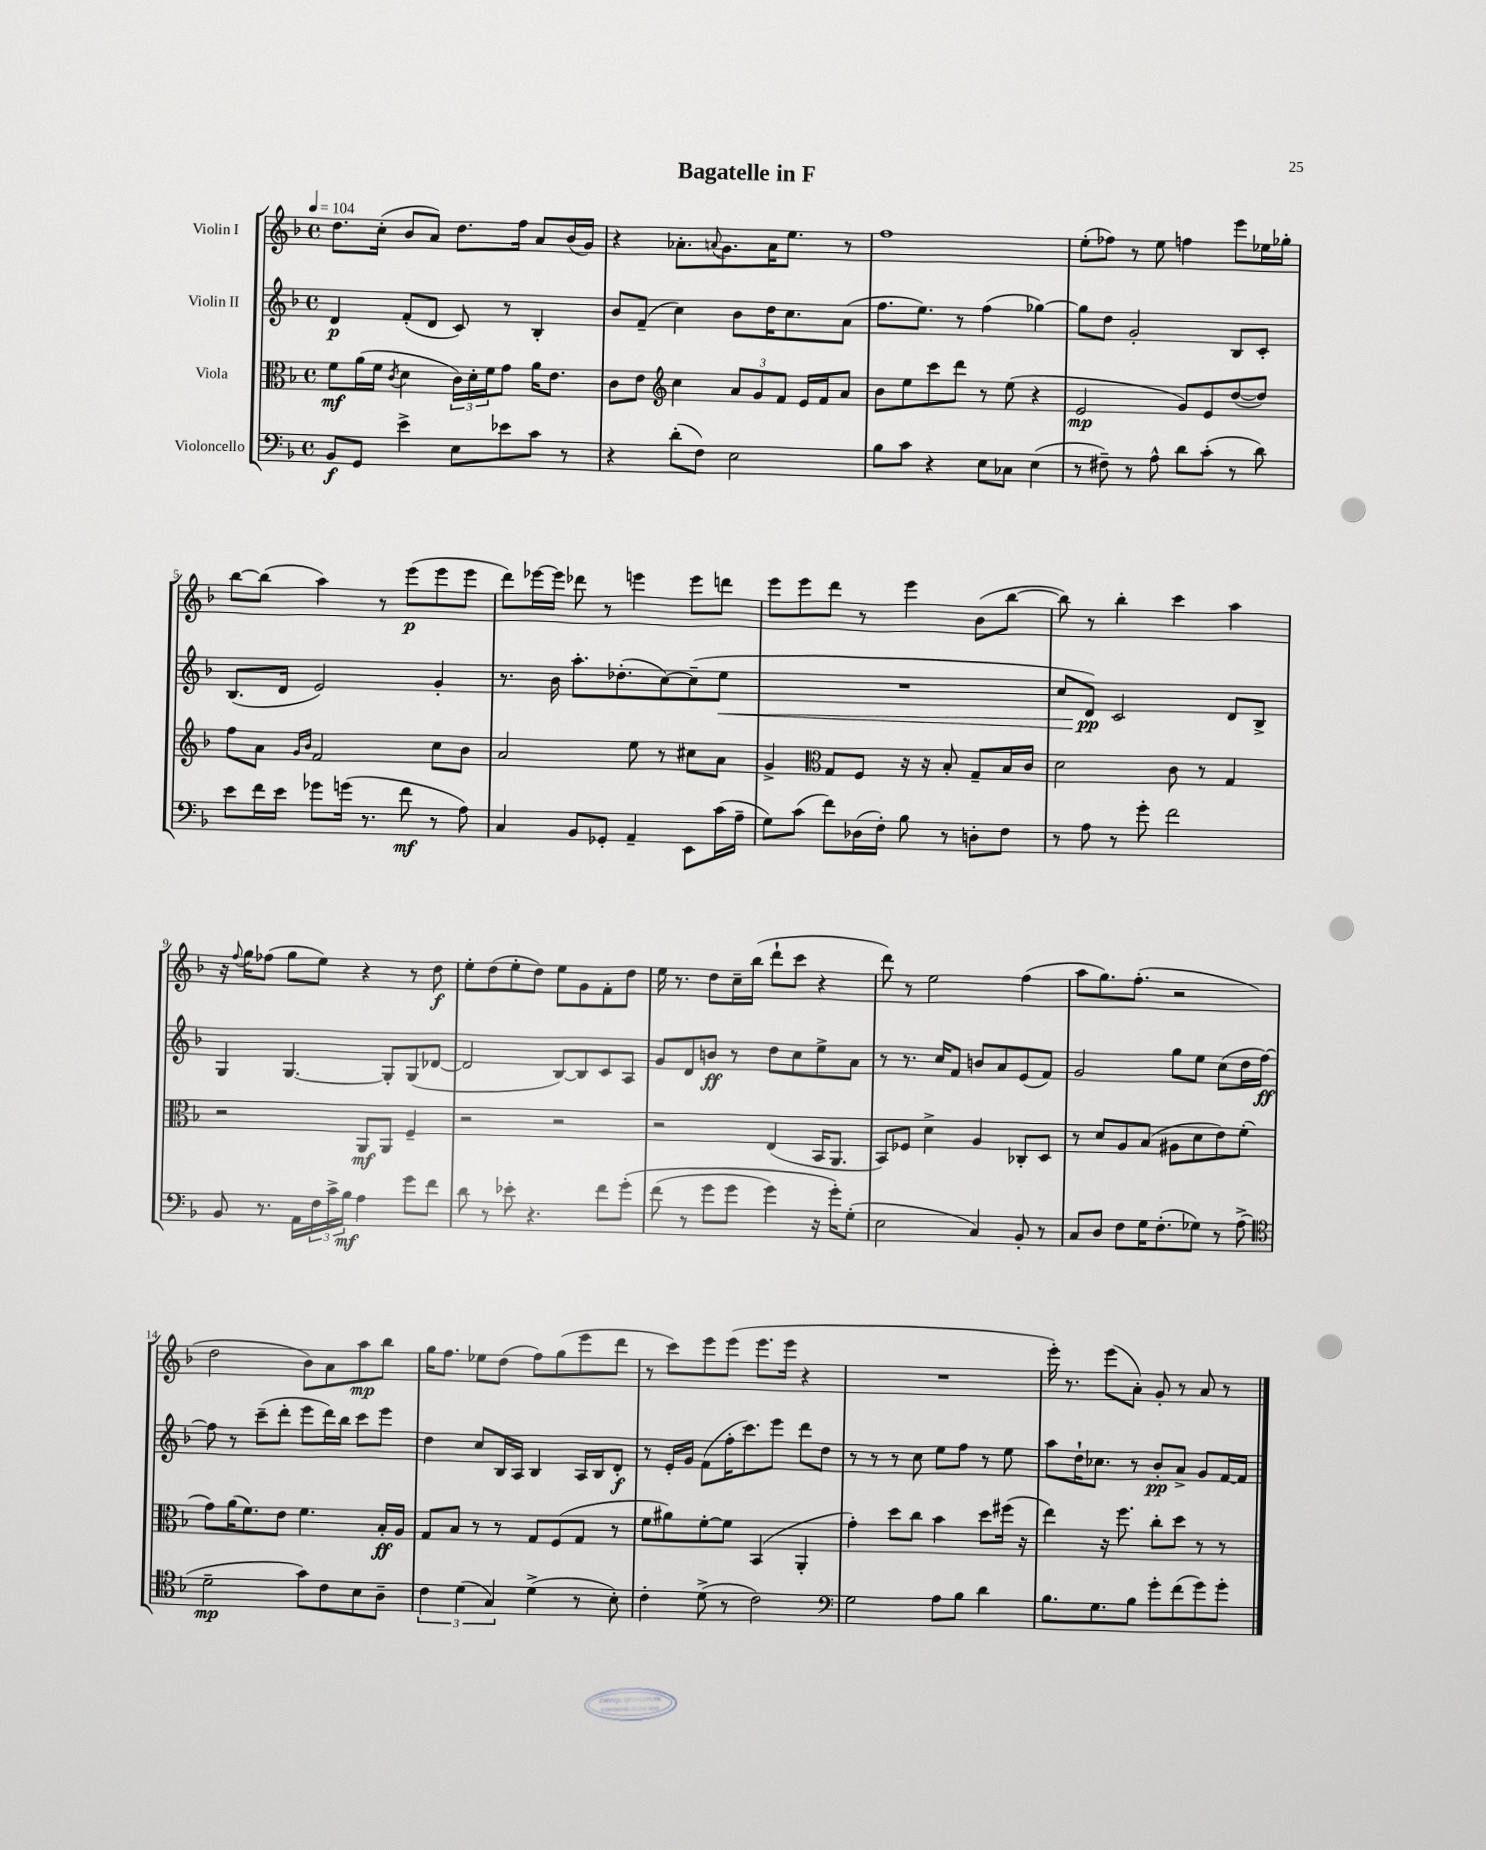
\header { title = "Bagatelle in F" }
<<
\new StaffGroup <<
\new Staff = "s0" \with { instrumentName = "Violin I" } {
    \clef treble \key f \major \defaultTimeSignature \time 4/4 \tempo 4 = 104
    d''8. c''16-.( bes'8 a'8) d''8. f''16 a'8 bes'16( g'16) |
    r4 aes'8.-. \appoggiatura { a'8 } g'8. a'16 e''8. r8 |
    f''1 |
    e''8-.( fes''8) r8 e''8 f''4 e'''8 ees''16 ges''16-. |
    bes''8~ bes''8( a''4) r8 e'''8\p( e'''8 e'''8 |
    d'''8) ees'''16~ ees'''16 des'''8 r8 e'''4 e'''8 d'''8 |
    e'''8 e'''8 d'''8 r8 e'''4 bes'8( bes''8~ |
    bes''8) r8 bes''4-. c'''4 a''4 |
    r16 \appoggiatura { f''8 } g''16 fes''8( g''8 e''8) r4 r8 d''8\f |
    e''8-. d''8( e''8-. d''8) e''8 g'8 f'8-. d''8 |
    e''16 r8. d''8 c''16-- bes''16( d'''8-! c'''8 r4 |
    d'''8) r8 e''2 f''4( |
    a''8 g''8.) f''8.-.( r2 |
    d''2 bes'8) a'8 a''8\mp bes''8 |
    g''16 f''8. ees''8 d''8( f''8) g''8( e'''8 d'''8 |
    r8 c'''8) e'''8 e'''8( e'''8. e'''16 r4 |
    R1 |
    e'''16-.) r8. e'''8( a'8-.) g'8-. r8 a'8 r8 \bar "|." |
}
\new Staff = "s1" \with { instrumentName = "Violin II" } {
    \clef treble \key f \major \defaultTimeSignature \time 4/4
    d'4\p f'8-.( d'8 c'8) r8 bes4-. |
    bes'8 f'8--( c''4) bes'8 d''16 c''8. a'8( |
    f''8. e''8.) r8 f''4( ges''4~) |
    ges''8 d''8 g'2-. bes8 c'8-. |
    bes8.( d'16 e'2) g'4-. |
    r8. bes'16 a''8.-. des''8.-.( c''8~) c''8--( e''8\< |
    R1 |
    c''8 d'8\pp\!) c'2 d'8 bes8-> |
    g4 g4.~ g8-. g8( des'8~ |
    des'2 bes8~) bes8 c'8 a8 |
    g'8 d'8 b'8\ff r8 d''8 c''8 e''8-> a'8 |
    r8 r8. c''16 f'8 b'8 a'8 e'8( f'8) |
    g'2 g''8 e''8 c''8( d''16 f''16~\ff) |
    f''8 r8 c'''8--( d'''8-. e'''8 d'''16) bes''16 c'''8 e'''8 |
    d''4 c''8 bes16 a16 bes4 a16 bes16 d'8-.\f |
    r8 e'16-. g'16 f'8( f''16-. c'''8.) e'''8 d'''8 d''8 |
    r8 r8 r8 c''8 e''8 f''8 r8 e''8 |
    a''8 d''16-! ces''8. r8 bes'8-.\pp a'8-> g'8 f'16~ f'16 \bar "|." |
}
\new Staff = "s2" \with { instrumentName = "Viola" } {
    \clef alto \key f \major \defaultTimeSignature \time 4/4
    f'8\mf a'16( f'16 \acciaccatura { c'8 } d'4 \tuplet 3/2 { c'16) d'16-. f'16 } g'8 a'16 e'8. |
    c'8 e'8 \clef treble c''4 \tuplet 3/2 { a'8 g'8 f'8 } e'16 f'16 a'8 |
    bes'8 e''8 c'''8 d'''8 r8 e''8( r4 |
    e'2\mp g'8) e'8 d''8~( d''8) |
    f''8 a'8 \grace { g'16 bes'16 } f'2 c''8 bes'8 |
    a'2 e''8 r8 cis''8 a'8 |
    g'4-> \clef alto g8 f8 r16 r16 bes8-. g8-- bes16 c'16 |
    d'2 c'8 r8 g4 |
    r2 a,8\mf a,8 f4-- |
    r2 r2 |
    r2 e4( bes,16 a,8. |
    bes,8) fes8 d'4-> a4 ces8-. d8 |
    r8 d'8 a8 bes8( ais8 d'8 e'8) f'8-.( |
    g'8) a'16( f'8.) e'8 f'4. bes16-.\ff a16 |
    g8 bes8 r8 r8 g8 f8( g8 r8 |
    f'8 ais'8) f'8~-. f'8 bes,4( a,4-. |
    g'4-.) d''8 c''8 bes'4 d''8 fis''16( r16 |
    e''4) r16 f''8. c''8-. d''8 r8 r8 \bar "|." |
}
\new Staff = "s3" \with { instrumentName = "Violoncello" } {
    \clef bass \key f \major \defaultTimeSignature \time 4/4
    bes,8\f g,8 e'4-> e8 ees'8 c'8 r8 |
    r4 d'8-.( f8) e2 |
    bes8 c'8 r4 e8 ces8 e4( |
    r8 fis8--) r8 a8-^ d'8 c'8-.( r8 d'8) |
    e'8 f'16 e'16 ges'8 g'16( r8. f'8\mf r8 a8) |
    c4 bes,8 ges,8-. a,4-- e,8 c'16( a16-- |
    g8) c'8( f'8) des16( f16-.) bes8 r8 d8-. f8 |
    r8 a8 r8 g'8-. f'2 |
    bes,8 r8. a,16 \tuplet 3/2 { f16 c'16-> bes16\mf } a4 g'8 f'8 |
    d'8 r8 ees'8-. r4. f'8 g'8-.\( |
    f'8( r8 g'8 g'8 g'4) r16 g'16-.\) g8-.( |
    e2 c4) bes,8-. r8 |
    c8 d8 f8 g16 f8.-.( ges8) r8 a8->( |
    \clef tenor d'2--\mp g'8) c'8 bes8 a8-- |
    \tuplet 3/2 { c'4 d'4( g4) } d'4->( r8 bes8-.) |
    c'4-. d'8->( r8 c'2) |
    \clef bass g2 a8 bes8 d'4 |
    bes8. g8. bes8 g'8-. f'8( g'8) g'8-. \bar "|." |
}
>>
>>
